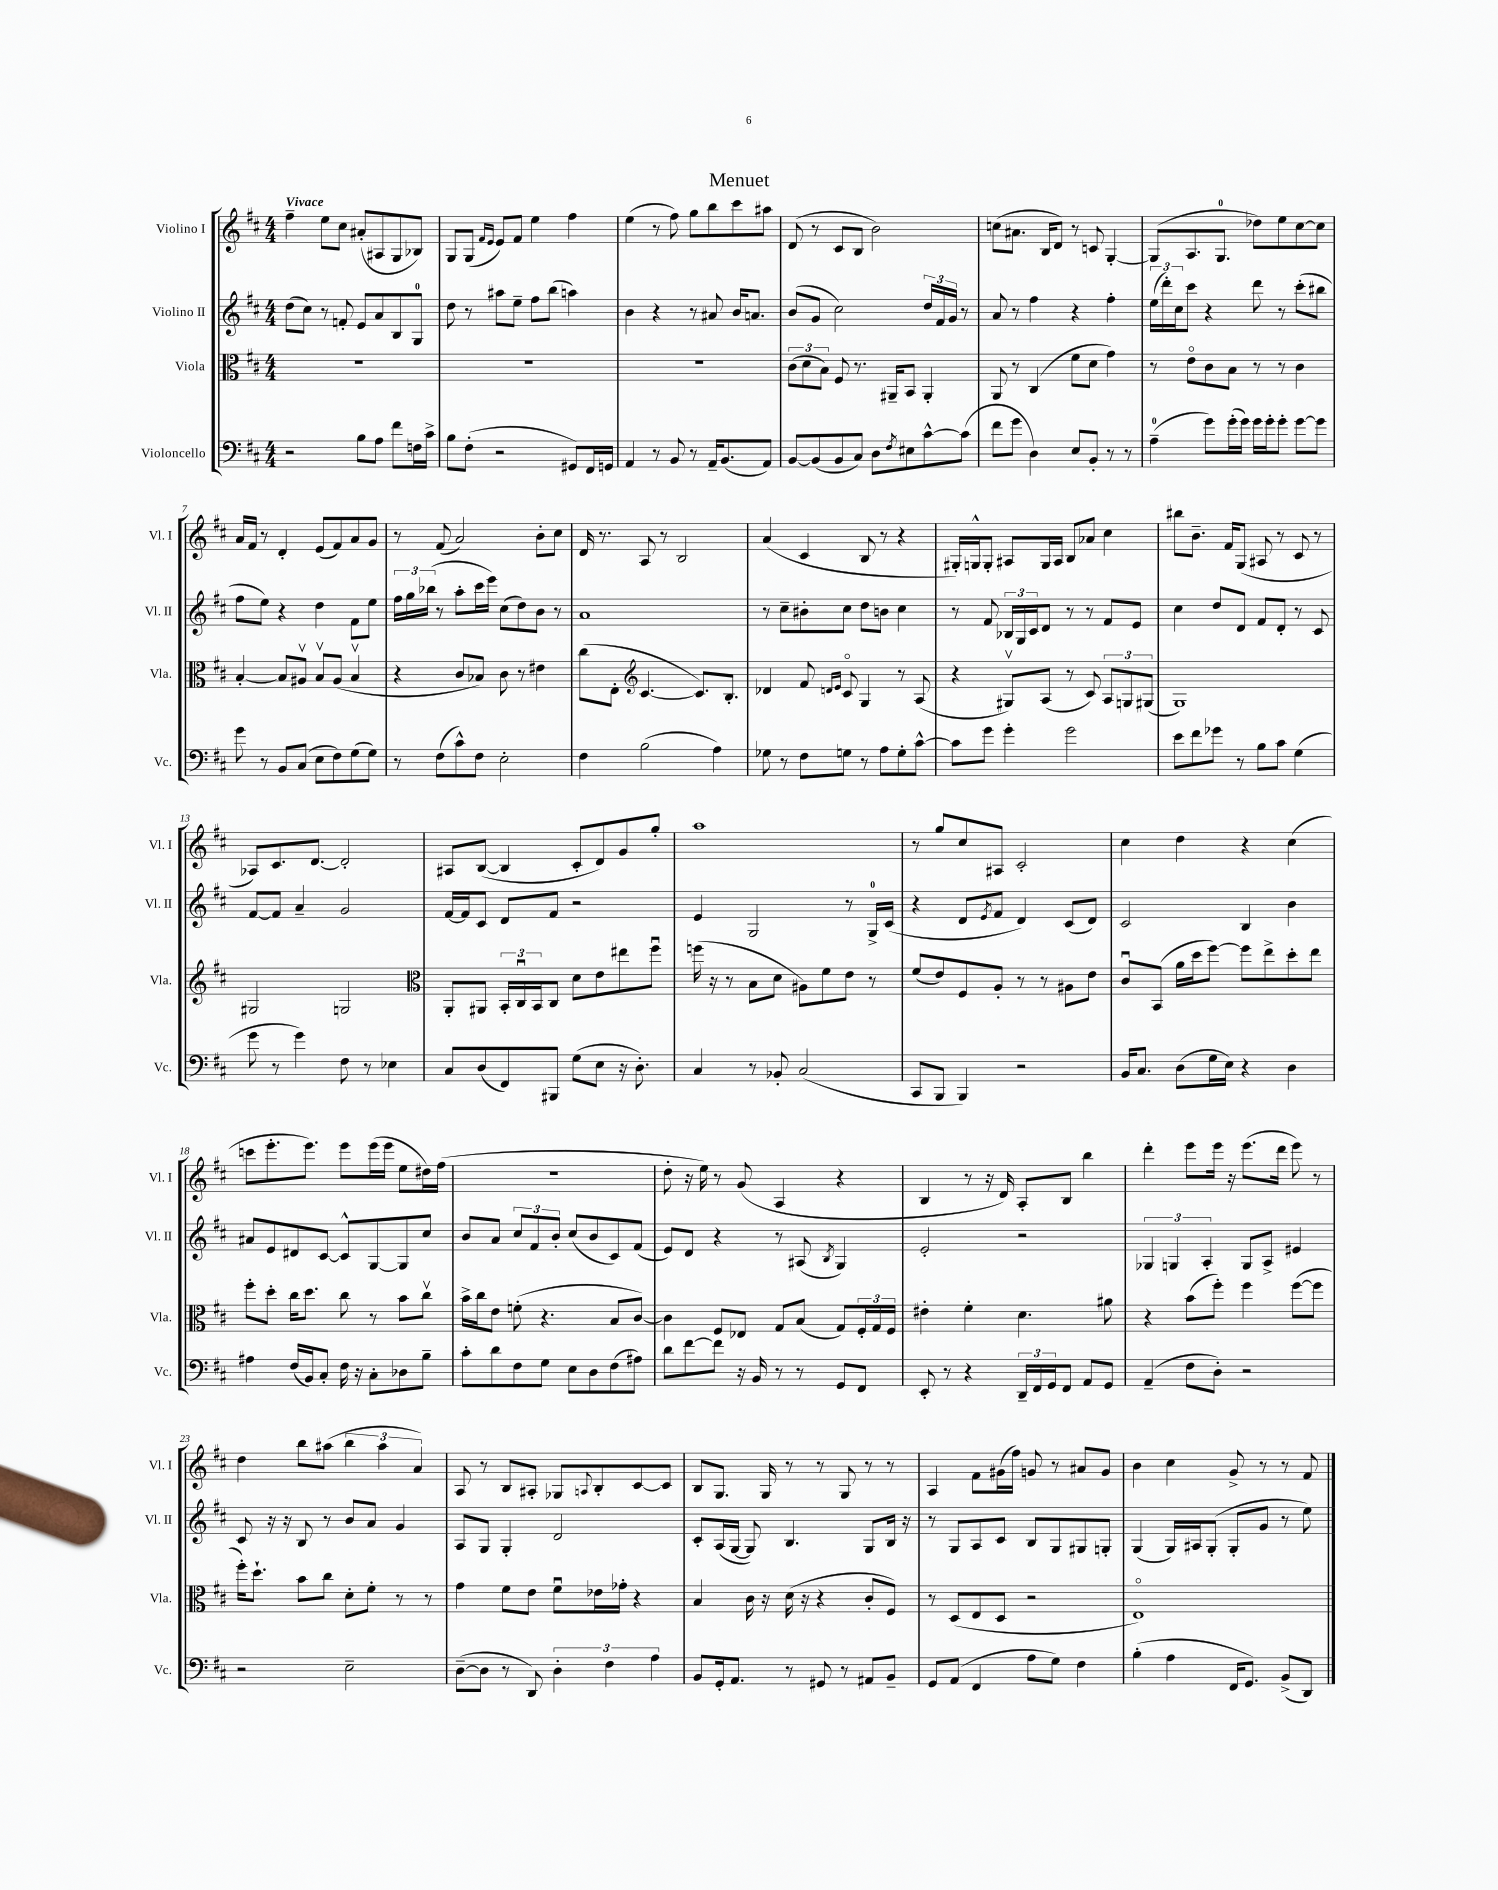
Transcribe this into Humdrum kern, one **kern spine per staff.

**kern	**kern	**kern	**kern
*part4	*part3	*part2	*part1
*staff4	*staff3	*staff2	*staff1
*I"Violoncello	*I"Viola	*I"Violino II	*I"Violino I
*I'Vc.	*I'Vla.	*I'Vl. II	*I'Vl. I
*clefF4	*clefC3	*clefG2	*clefG2
*k[f#c#]	*k[f#c#]	*k[f#c#]	*k[f#c#]
*M4/4	*M4/4	*M4/4	*M4/4
=1	=1	=1	=1
!	!	!	!LO:TX:a:B:t=Vivace
2r	1r	(8dd\L	4ff#~\
.	.	8cc#\J)	.
.	.	8r	8ee\L
.	.	8fn'/	8cc#\J
8B\L	.	8e/L	(8a#X'/L
8A\J	.	8a/	8A#X/
8f#\L	.	8B/	8G/
16Fn\L	.	8G/J	8B-X/J)
16c#^\JJ	.	.	.
=2	=2	=2	=2
8B\L	1r	8dd\	8G/L
(8F#'\J	.	8r	(8G/J
.	.	.	16qqf#/LL
.	.	.	16qqe/JJ
2r	.	8aa#X\L	8e/L)
.	.	8ee~\J	8f#/J
.	.	8ff#\L	4ee\
.	.	(8bb\J	.
8GG#X/L)	.	4aan\)	4ff#\
16FF#/L	.	.	.
16GGn/JJ	.	.	.
=3	=3	=3	=3
4AA/	1r	4b\	(4ee\
8r	.	4r	8r
8BB/	.	.	8ff#\)
8r	.	8r	8gg\L
16AA~/KL	.	8a#X/	8bb\
(8.BB/	.	.	.
.	.	16b/KL	8ccc#\
.	.	8.an/J	.
8AA/J)	.	.	8aa#X\J
=4	=4	=4	=4
[8BB/L	(12c#\L	(8b/L	(8d/
.	12d\	.	.
(8BB/]	.	8g/J	8r
.	12B\J)	.	.
8BB/	8F#/	2cc#\)	8c#/L
8C#/J)	8.r	.	8B/J
8D\L	.	.	2b\)
.	16AA#X~/KL	.	.
8qF#/	.	.	.
8E#X\	8BB/J	.	.
[8c#^^\	4AA#'/	24dd/LL	.
.	.	24f#/	.
.	.	24g/JJ	.
(8c#\J]	.	8r	.
=5	=5	=5	=5
8f#\L	8AA/	8a/	(8ccn\L
8g\J	8r	8r	8.a#X\J
4D\)	(4C#/	4ff#\	.
.	.	.	16B/KL
.	.	.	8d/J)
8E/L	8f#\L	4r	8r
8BB'/J	8d\J	.	8cn/
8r	4g\)	4ff#'\	[4G'/
8r	.	.	.
=6	=6	=6	=6
(4A~\	8r	(24ee\LL	(8G/L]
.	.	24ddd'\)	.
.	.	24cc#\J	.
.	8e\L	8ccc#\J	8.A/
8g\L)	8c#\	4r	.
.	.	.	8.G/J
(16g'\L	8B\J	.	.
16g\JJ)	.	.	.
16g\LL	8r	8ddd\	8dd-X\L)
16g'\J	.	.	.
8g'\J	8r	8r	8ee\
[8g\L	4c#\	(8ccc#'\L	[8cc#\
8g\J]	.	8bb#X\J	8cc#\J]
!!LO:LB:g=z
=7	=7	=7	=7
8g\	[4B'/	8ff#\L	16a/LL
.	.	.	16f#/JJ
8r	.	8ee\J)	8r
8BB/L	8B/L]	4r	4d'/
(8C#/J	8A#Xv/J	.	.
8E\L	8Bv/L	4dd\	(8e/L
8F#\)	(8A#/J	.	8f#/)
(8G\	4Bv/	8f#\L	8a/
8G\J)	.	8ee\J	8g/J
=8	=8	=8	=8
8r	4r	24ff#\LL	8r
.	.	24gg\	.
.	.	(24bb-X\JJ	.
(8F#\L	.	8r	(8f#/
8c#^^\)	8c#/L	8aa'\L	2a/)
8F#\J	8B-X/J)	16ccc#\L	.
.	.	16eee\JJ)	.
2E'\	8c#\	(8cc#\L	.
.	8r	8dd\)	.
.	4e#X\	8b\J	8b'\L
.	.	8r	8cc#\J
=9	=9	=9	=9
4F#\	(8cc#\L	1a	16d/
.	.	.	8.r
.	8E'\J	.	.
*	*clefG2	*	*
(2B\	[4.c#/	.	8A/
.	.	.	8r
.	.	.	2B/
.	8.c#/L])	.	.
4A\)	.	.	.
.	8.B'/J	.	.
=10	=10	=10	=10
8G-X\	4d-X/	8r	(4a/
8r	.	8cc#~\L	.
8F#\L	8f#/	8b#X'\	4c#/
.	16qqdn/LL	.	.
.	16qqe/JJ	.	.
8Gn\J	8c#/	8cc#\J	.
8r	4G/	8dd\L	8B/
8A\L	.	8bn\J	8r
8G'\	8r	4cc#\	4r
[8c#^^\J	(8A/	.	.
=11	=11	=11	=11
8c#\L]	4r	8r	16G#X'/LL)
.	.	.	16Gn^^/J
8g\J	.	8f#/	8G'/J
4g'\	8G#Xv/L)	24B-X/LL	8A#X/L
.	.	24G/	.
.	.	24c#/J	.
.	(8A/J	8d/J	16G/L
.	.	.	16A#/JJ
2g\	8r	8r	8B/L
.	8c#/)	8r	8a-X/J
.	12A/L	8f#/L	4cc#\
.	12Gn/	.	.
.	.	8e/J	.
.	(12G#X/J	.	.
=12	=12	=12	=12
8e\L	1G)	4cc#\	8bb#X\L
8f#\	.	.	8.b~\J
8g-X\J	.	8dd/L	.
.	.	.	16f#/KL
8r	.	8d/J	(8G/J
8B\L	.	8f#/L	8A#X/
8c#\J	.	8d'/J	8r
(4G\	.	8r	8c#/
.	.	8c#/	8r
!!LO:LB:g=z
=13	=13	=13	=13
8g\	2G#X/	[8f#/L	8A-X/L)
8r	.	8f#/J]	8.c#/
4g\)	.	4a~/	.
.	.	.	[8.d/J
8F#\	2Gn/	2g/	2d'/]
8r	.	.	.
4E-X\	.	.	.
=14	=14	=14	=14
*	*clefC3	*	*
8C#/L	8AA'/L	[16f#/LL	8A#X/L
.	.	16f#/J]	.
(8D/	8AA#X/J	8c#/J	([8B/J
8FF#/)	24BB'/LL	8d/L	4B/]
.	24C#u/	.	.
.	24BB/J	.	.
8BBB#X/J	8C#/J	8f#/J	.
(8G\L	8d\L	2r	8c#'/L
8E\J	8e\	.	8d/)
16r	8ee#X\	.	8g/
8.D'\)	.	.	.
.	8ff#u\J	.	8gg'/J
=15	=15	=15	=15
4C#/	(16ffn\	4e/	1aa
.	16r	.	.
.	8r	.	.
8r	8B\L	2G/	.
8BB-X'/	8d\J	.	.
(2C#/	8A#X\L)	.	.
.	8f#\	.	.
.	8e\J	8r	.
.	8r	16G^/LL	.
.	.	(16c#/JJ	.
=16	=16	=16	=16
8CC#/L	(8f#/L	4r	8r
8BBB/J	8e/)	.	8gg/L
4BBB/)	8F#/	8d/L	8cc#/
.	.	8qe/	.
.	8A'/J	8f#/J	8A#X/J
2r	8r	4d/)	2c#'/
.	8r	.	.
.	8A#X\L	(8c#/L	.
.	8e\J	8d/J)	.
=17	=17	=17	=17
16BB/KL	8c#u/L	2c#/	4cc#\
8.C#/J	.	.	.
.	(8BB/J	.	.
(8D\L	16a\LL	.	4dd\
.	16dd\J	.	.
16G\L	[8ff#\J)	.	.
16E\JJ)	.	.	.
4r	8ff#\L]	4B/	4r
.	8ee^\	.	.
4D\	8dd'\	4b\	(4cc#\
.	8ee\J	.	.
!!LO:LB:g=z
=18	=18	=18	=18
4A#X\	8ff#'\L	8a#X/L	8cccn\L
.	8dd'\J	8e/	8.eee'\
(16F#/LL	16cc#\KL	8d#X/	.
16BB/J)	8.dd\J	.	8.eee\J)
8C#'/J	.	[8c#/J	.
16F#\	8cc#\	8c#^^/L]	8eee\L
16r	.	.	.
8C#'\L	8r	[8G/	(16eee\L
.	.	.	16eee\JJ
8D-X\	8b\L	8G/]	8ee\L
8B~\J	8cc#v\J	8cc#/J	16dd#X\L)
.	.	.	(16ff#\JJ
=19	=19	=19	=19
8c#'\L	16b^\LL	8b/L	1r
.	16cc#\J	.	.
8d\	8e\J	8a/J	.
8F#\	(8fn'\	12cc#/L	.
.	.	12f#/	.
8G\J	4.r	.	.
.	.	12b'/J	.
8E\L	.	(8cc#/L	.
8D\	.	8b/	.
(8F#\	8B/L	8c#/)	.
8A#X\J)	[8c#/J)	(8f#/J	.
=20	=20	=20	=20
8d\L	4c#\]	8e/L)	8dd'\
[8f#\	.	8d/J	16r
.	.	.	16ee\)
8f#\J]	8F#/L	4r	8r
16r	8E-X/J	.	(8g/
16BB/	.	.	.
8r	8G/L	8r	4A/
8r	(8B/J	(8A#X/	.
.	.	8qB/	.
8GG/L	8G/L)	4G/)	4r
8FF#/J	24F#'/L	.	.
.	24G/	.	.
.	24F#/JJ	.	.
=21	=21	=21	=21
8EE'/	4e#X'\	2e'/	4B/
8r	.	.	.
4r	4f#'\	.	8r
.	.	.	16r
.	.	.	16d/)
24DD~/LL	4.d\	2r	8A'/L
24FF#/	.	.	.
24GG/J	.	.	.
8FF#/J	.	.	8B/J
8AA/L	.	.	4bb\
8GG/J	8a#X\	.	.
=22	=22	=22	=22
(4AA~/	4r	6G-X/	4ddd'\
.	.	6Gn/	.
8F#\L	(8b\L	.	8eee\L
.	.	6A'/	.
8D'\J)	8ff#'\J)	.	16eee\Jk
.	.	.	16r
2r	4ff#\	8G/L	(8.eee\L
.	.	8A^/J	.
.	.	.	16ddd\Jk
.	([8ff#\L	4e#X/	8eee\)
.	8ff#\J]	.	8r
!!LO:LB:g=z
=23	=23	=23	=23
2r	16ff#'\KL)	8c#/	4dd\
.	8.dd`\J	.	.
.	.	16r	.
.	.	16r	.
.	8b\L	8B/	8bb\L
.	8cc#\J	8r	(8aa#X\J
2E~\	8d'\L	8b/L	6bb\
.	8f#'\J	8a/J	.
.	.	.	6aa#\
.	8r	4g/	.
.	.	.	6a/)
.	8r	.	.
=24	=24	=24	=24
([8D~\L	4g\	8A/L	8A/
8D\J]	.	8G/J	8r
8r	8f#\L	4G'/	8B/L
8DD/)	8e\J	.	8A#X'/J
6D'\	8f#u\L	2d/	8G-X/L
.	.	.	8qqAn/
.	16e-X\L	.	8B'/
6F#\	.	.	.
.	16g-X'\JJ	.	.
.	4r	.	[8c#/
6A\	.	.	.
.	.	.	8c#/J]
=25	=25	=25	=25
8BB/L	4B/	8c#'/L	8B/L
16GG'/k	.	(16A/L	8.G/J
8.AA/J	.	[16G/JJ	.
.	16c#\	8G/])	.
.	16r	.	16G/
8r	(16d\	4.B/	8r
.	16r	.	.
8GG#X/	4r	.	8r
8r	.	.	8G/
8AA#X/L	8c#'/L	8G/L	8r
8BB~/J	8F#/J)	16B/Jk	8r
.	.	16r	.
=26	=26	=26	=26
8GG/L	8r	8r	4A/
(8AA/J	(8D/L	8G/L	.
4FF#/	8E/	8A/	8f#\L
.	8D/J	8c#/J	(16g#X\L
.	.	.	16ff#\JJ)
8A\L	2r	8B/L	8gn/
8G\J)	.	8G/	8r
4F#\	.	8G#X/	8a#X/L
.	.	8Gn'/J	8g/J
=27	=27	=27	=27
(4B'\	1E)	(4G/	4b\
4A\	.	16G/LL)	4cc#\
.	.	16A#X/J	.
.	.	(8G'/J	.
16FF#/KL	.	8G'/L	8g^/
8.GG/J)	.	.	.
.	.	8g/J	8r
(8BB^/L	.	8r	8r
8DD/J)	.	8ee\)	8f#/
==	==	==	==
*-	*-	*-	*-
